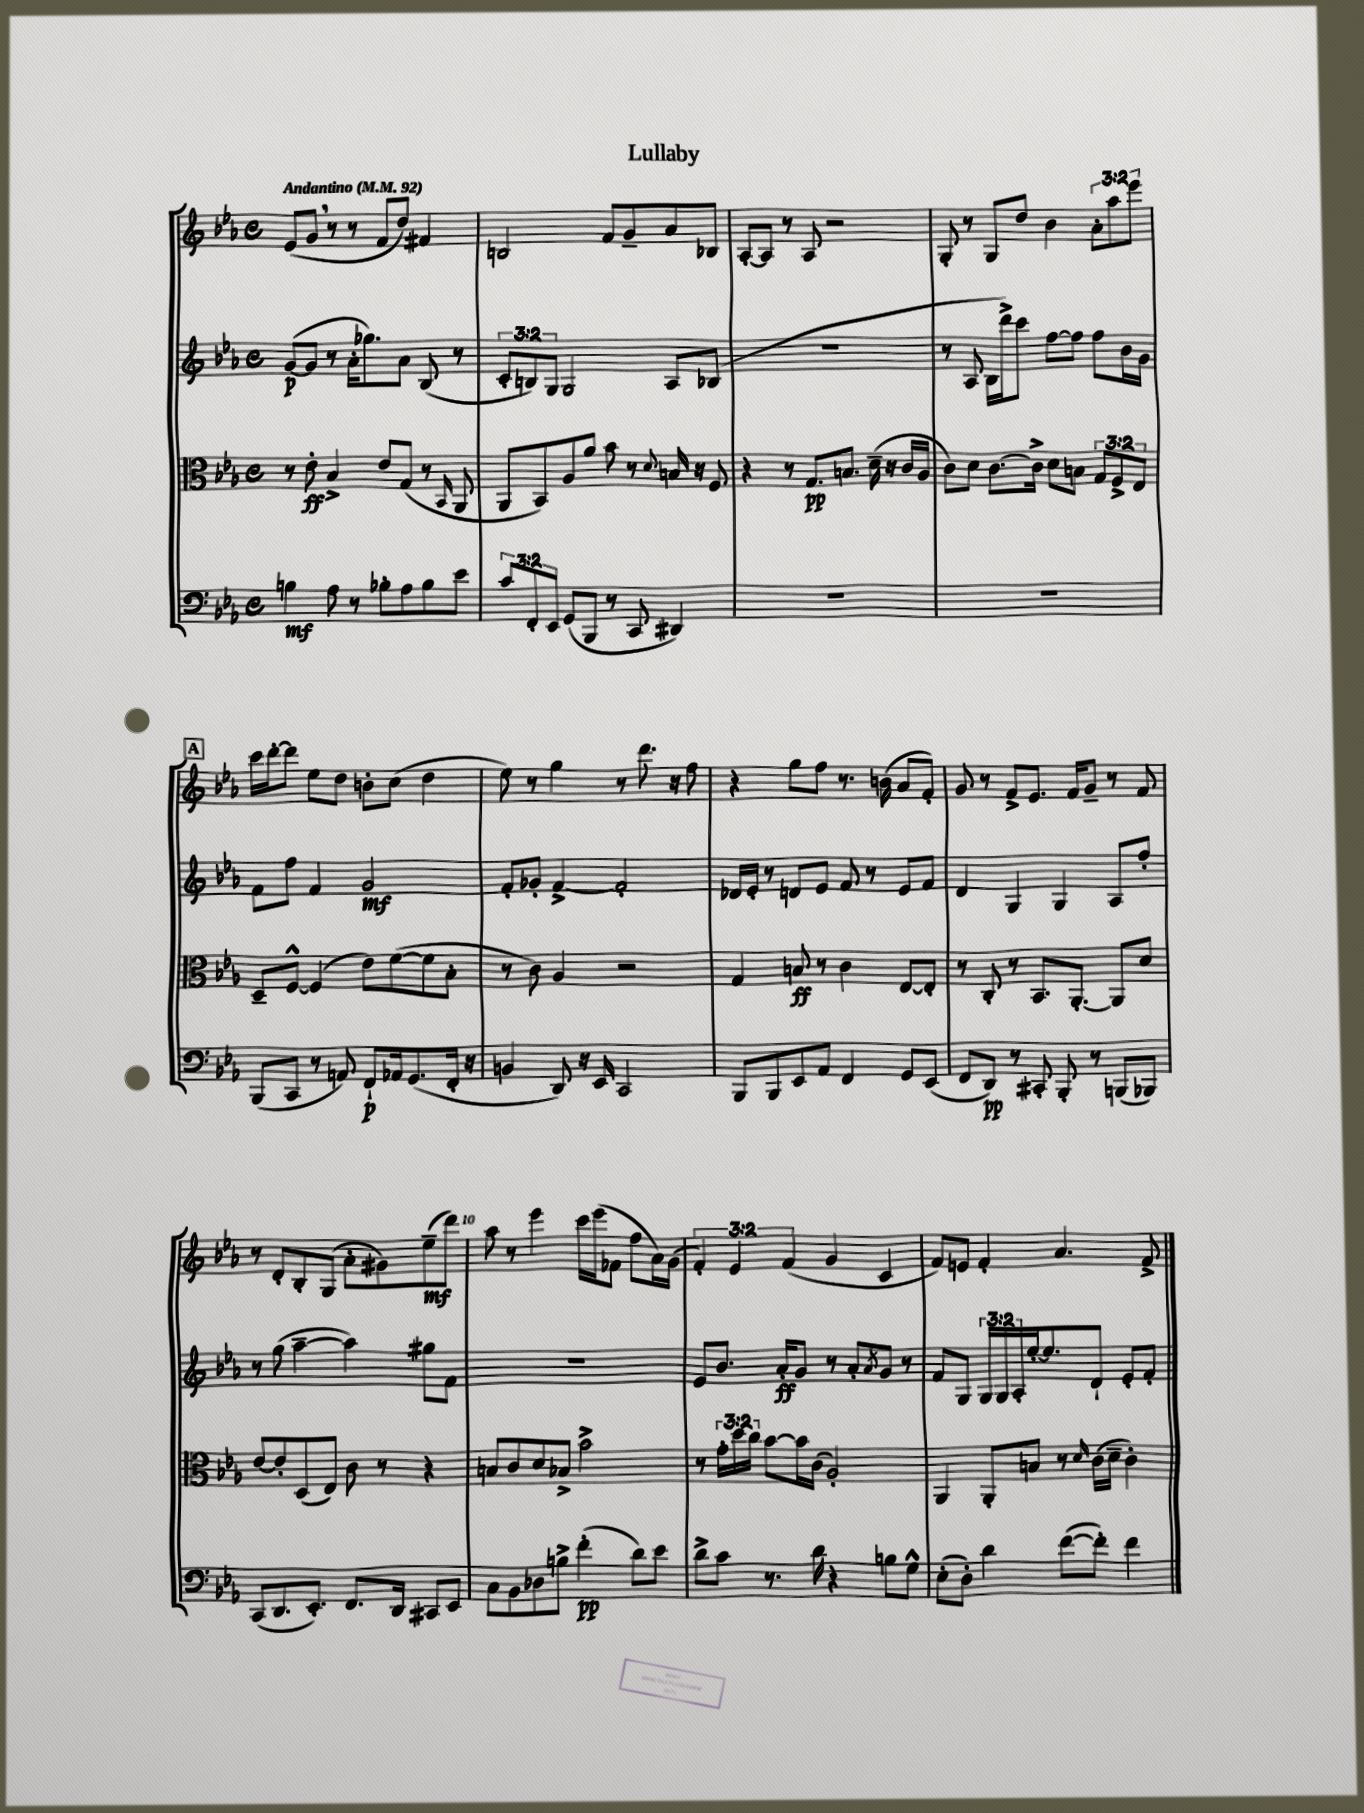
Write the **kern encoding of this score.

**kern	**dynam	**kern	**dynam	**kern	**dynam	**kern	**dynam
*part4	*part4	*part3	*part3	*part2	*part2	*part1	*part1
*staff4	*staff4	*staff3	*staff3	*staff2	*staff2	*staff1	*staff1
*clefF4	*	*clefC3	*	*clefG2	*	*clefG2	*
*k[b-e-a-]	*	*k[b-e-a-]	*	*k[b-e-a-]	*	*k[b-e-a-]	*
*M4/4	*	*M4/4	*	*M4/4	*	*M4/4	*
*met(c)	*	*met(c)	*	*met(c)	*	*met(c)	*
*MM92	*	*MM92	*	*MM92	*	*MM92	*
=1	=1	=1	=1	=1	=1	=1	=1
!	!	!	!	!	!	!LO:TX:a:B:t=Andantino	!
4Bn\	mf	8r	.	([8g/L	p	(8e-/L	.
.	.	8e-'\	ff	8g/J]	.	8g,/J	.
8A-\	.	4B-^/	.	8r	.	8r	.
8r	.	.	.	16a-'\KL	.	8r	.
.	.	.	.	8.gg-X\)	.	.	.
8B-X'\L	.	8e-/L	.	.	.	8f/L	.
8A-\	.	(8G/J	.	8a-\J	.	8dd/J)	.
8B-\	.	8r	.	(8B-/	.	4f#X/	.
.	.	16qqBB-/	.	.	.	.	.
8e-\J	.	8AA-/	.	8r	.	.	.
=2	=2	=2	=2	=2	=2	=2	=2
12c/L	.	8AA-/L	.	12c'/L	.	2Bn/	.
12FF'/	.	.	.	12Bn/)	.	.	.
.	.	8BB-/)	.	.	.	.	.
12EE-/J	.	.	.	12G/J	.	.	.
(8GG/L	.	8A-/	.	2G/	.	.	.
8BBB-/J	.	8a-/J	.	.	.	.	.
8r	.	8b-\	.	.	.	8f/L	.
8CC/	.	8r	.	.	.	8g~/	.
.	.	8qqd/	.	.	.	.	.
4DD#X/)	.	16Bn/	.	8A-/L	.	8a-/	.
.	.	16r	.	.	.	.	.
.	.	8F/	.	(8B-X/J	.	8B-X/J	.
=3	=3	=3	=3	=3	=3	=3	=3
1r	.	4r	.	1r	.	[8A-'/L	.
.	.	.	.	.	.	8A-/J]	.
.	.	8r	.	.	.	8r	.
.	.	8.G/L	pp	.	.	8A-/	.
.	.	.	.	.	.	2r	.
.	.	8.Bn/J	.	.	.	.	.
.	.	(16d~\	.	.	.	.	.
.	.	16r	.	.	.	.	.
.	.	16c/LL	.	.	.	.	.
.	.	16A-/JJ	.	.	.	.	.
=4	=4	=4	=4	=4	=4	=4	=4
1r	.	8c\L)	.	8r	.	8G'/	.
.	.	8d\J	.	8A-/	.	8r	.
.	.	[8.c\L	.	16B-\LL	.	8G/L	.
.	.	.	.	16ddd^\J)	.	.	.
.	.	.	.	8ccc\J	.	8dd/J	.
.	.	16c^\Jk]	.	.	.	.	.
.	.	8d\L	.	[8ff\L	.	4b-\	.
.	.	8Bn\J	.	8ff\J]	.	.	.
.	.	12G/L	.	8ff\L	.	12a-'\L	.
.	.	12F^/	.	.	.	12aa-\	.
.	.	.	.	16b-\L	.	.	.
.	.	12E-/J	.	.	.	12eee-\J	.
.	.	.	.	16g\JJ	.	.	.
!!LO:LB:g=z
!!LO:REH:place=s1:t=A
=5	=5	=5	=5	=5	=5	=5	=5
(8BBB-/L	.	8D~/L	.	8f\L	.	16ccc\LL	.
.	.	.	.	.	.	[16ddd'\J	.
8CC/J	.	[8F^^/J	.	8ff\J	.	8ddd\J]	.
8r	.	(4F/]	.	4f/	.	8ee-\L	.
8AAn/)	.	.	.	.	.	8dd\J	.
8FF`/L	p	8e-\L)	.	2g/	mf	8bn'\L	.
16AA-X/k	.	([8f\	.	.	.	(8cc\J	.
(8.GG/	.	.	.	.	.	.	.
.	.	8f\]	.	.	.	4dd\	.
16FF'/Jk	.	8B-'\J	.	.	.	.	.
16r	.	.	.	.	.	.	.
=6	=6	=6	=6	=6	=6	=6	=6
4BBn/	.	8r	.	8f'/L	.	8ee-\)	.
.	.	8c\)	.	8g-X'/J	.	8r	.
8DD/)	.	4A-/	.	[4f^/	.	4gg\	.
16r	.	.	.	.	.	.	.
16EE-/	.	.	.	.	.	.	.
2CC/	.	2r	.	2f'/]	.	8r	.
.	.	.	.	.	.	8.ddd\	.
.	.	.	.	.	.	16r	.
.	.	.	.	.	.	8ff\	.
=7	=7	=7	=7	=7	=7	=7	=7
8BBB-/L	.	4G/	.	16d-X/LL	.	4r	.
.	.	.	.	16e-'/JJ	.	.	.
8BBB-/	.	.	.	8r	.	.	.
8EE-/	.	8Bn/	ff	8dn/L	.	8gg\L	.
8AA-/J	.	8r	.	8e-/J	.	8ff\J	.
4FF/	.	4c\	.	8f/	.	8.r	.
.	.	.	.	8r	.	.	.
.	.	.	.	.	.	(16bn\	.
8GG/L	.	[8E-/L	.	8e-/L	.	8a-/L	.
(8EE-/J	.	8E-'/J]	.	8f/J	.	8f'/J)	.
=8	=8	=8	=8	=8	=8	=8	=8
8FF/L	.	8r	.	4d/	.	8g/	.
8DD/J)	pp	8C'/	.	.	.	8r	.
8r	.	8r	.	4G/	.	8f^/L	.
8CC#X'/	.	8.BB-/L	.	.	.	8.e-/J	.
8BBB-'/	.	.	.	4G/	.	.	.
.	.	[8.AA-'/J	.	.	.	16f/KL	.
8r	.	.	.	.	.	8g~/J	.
(8BBBn/L	.	8AA-/L]	.	8A-/L	.	8r	.
8BBB-X/J)	.	8d/J	.	8ff'/J	.	8f/	.
!!LO:LB:g=z
=9	=9	=9	=9	=9	=9	=9	=9
(8CC/L	.	[8e-/L	.	8r	.	8r	.
8.DD/	.	8e-'/]	.	(8gg\	.	8d'/L	.
.	.	(8D/	.	[4aa-~\	.	8B-'/	.
8.EE-'/J)	.	.	.	.	.	.	.
.	.	8E-/J)	.	.	.	(8G/J	.
8.FF/L	.	8c\	.	4aa-\])	.	8a-'\L	.
.	.	8r	.	.	.	8g#X\)	.
16DD/Jk	.	.	.	.	.	.	.
8CC#X/L	.	4r	.	8gg#X\L	.	(8ee-~\	mf
8EE-/J	.	.	.	8f\J	.	8ddd\J)	.
=10	=10	=10	=10	=10	=10	=10	=10
8C\L	.	8Bn/L	.	1r	.	8aa-\	.
8BB-\	.	8c/	.	.	.	8r	.
8D-X\	.	8d/	.	.	.	4eee-\	.
8Bn^\J	.	8B-X^/J	.	.	.	.	.
(4f'\	pp	2b-^\	.	.	.	16ccc\LL	.
.	.	.	.	.	.	(16eee-\J	.
.	.	.	.	.	.	8f-X\J	.
8d\L)	.	.	.	.	.	8ff\L	.
8e-\J	.	.	.	.	.	16a-\L)	.
.	.	.	.	.	.	(16g\JJ	.
=11	=11	=11	=11	=11	=11	=11	=11
8d^\L	.	8r	.	8e-/L	.	6f'/)	.
8c\J	.	24g'\LL	.	8.b-/J	.	.	.
.	.	24dd\	.	.	.	6e-/	.
.	.	24cc\JJ	.	.	.	.	.
8.r	.	[8b-\L	.	.	.	.	.
.	.	.	.	16a-'/KL	ff	.	.
.	.	.	.	.	.	(6f/	.
.	.	16b-\L]	.	8g/J	.	.	.
16d\	.	(16c\JJ	.	.	.	.	.
4r	.	2A-'/)	.	8r	.	4g/	.
.	.	.	.	8a-'/L	.	.	.
.	.	.	.	8qa-/	.	.	.
8Bn\L	.	.	.	8g/J	.	4c/	.
8G^^\J	.	.	.	8r	.	.	.
=12	=12	=12	=12	=12	=12	=12	=12
(8E-'\L	.	4AA-/	.	8f/L	.	8f/L)	.
8D'\J)	.	.	.	8G/J	.	8en/J	.
4d\	.	8AA-'/L	.	24G/LL	.	4f'/	.
.	.	.	.	24G/	.	.	.
.	.	.	.	24A-'/	.	.	.
.	.	8Bn/J	.	[16ee-'/J	.	.	.
.	.	.	.	8.ee-/]	.	.	.
([8f\L	.	8r	.	.	.	4.a-/	.
.	.	16qqd/	.	.	.	.	.
8f'\J])	.	(16c\LL	.	8d`/J	.	.	.
.	.	16d~\JJ	.	.	.	.	.
4f\	.	4c'\)	.	8e-'/L	.	.	.
.	.	.	.	8f'/J	.	8f^/	.
==	==	==	==	==	==	==	==
*-	*-	*-	*-	*-	*-	*-	*-
